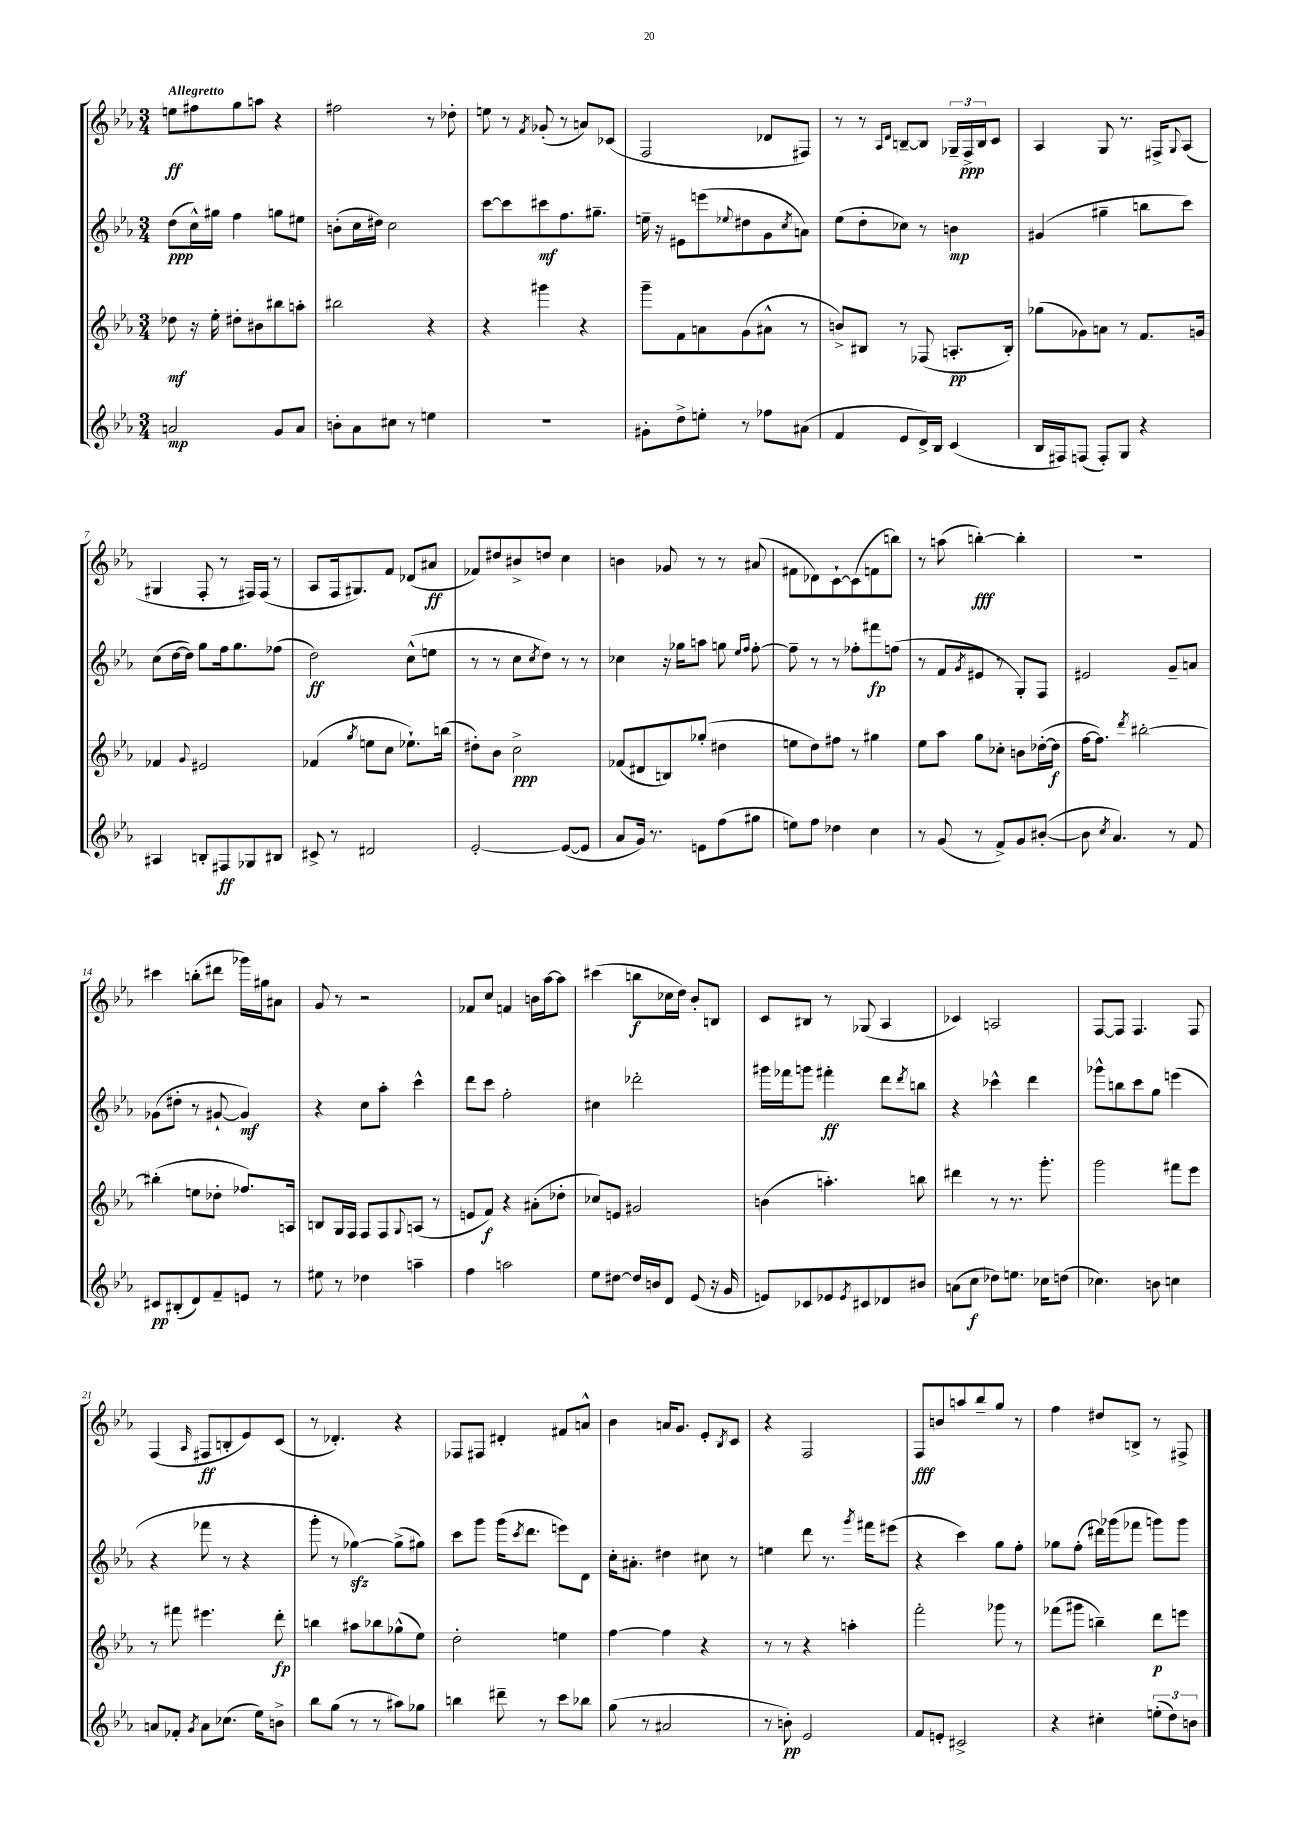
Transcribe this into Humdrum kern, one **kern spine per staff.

**kern	**dynam	**kern	**dynam	**kern	**dynam	**kern	**dynam
*part4	*part4	*part3	*part3	*part2	*part2	*part1	*part1
*staff4	*staff4	*staff3	*staff3	*staff2	*staff2	*staff1	*staff1
*clefG2	*	*clefG2	*	*clefG2	*	*clefG2	*
*k[b-e-a-]	*	*k[b-e-a-]	*	*k[b-e-a-]	*	*k[b-e-a-]	*
*M3/4	*	*M3/4	*	*M3/4	*	*M3/4	*
=1	=1	=1	=1	=1	=1	=1	=1
!	!	!	!	!	!	!LO:TX:a:B:t=Allegretto	!
2an/	mp	8dd-X\	mf	(8dd\L	ppp	8een\L	ff
.	.	16r	.	16cc^^\L)	.	8ff#X\	.
.	.	16ee-'\	.	16gg#X\JJ	.	.	.
.	.	8dd#X'\L	.	4ff\	.	8gg\	.
.	.	8b#X\	.	.	.	8aan\J	.
8g/L	.	8bb#X\	.	8ggn\L	.	4r	.
8a/J	.	8aan'\J	.	8ee#X\J	.	.	.
=2	=2	=2	=2	=2	=2	=2	=2
8bn'\L	.	2bb#X\	.	(8bn'\L	.	2ff#X\	.
8a-\	.	.	.	16cc\L	.	.	.
.	.	.	.	16dd#X\JJ)	.	.	.
8cc#X\J	.	.	.	2cc\	.	.	.
8r	.	.	.	.	.	.	.
4een\	.	4r	.	.	.	8r	.
.	.	.	.	.	.	8dd-X'\	.
=3	=3	=3	=3	=3	=3	=3	=3
2.r	.	4r	.	[8ccc\L	.	8een\	.
.	.	.	.	8ccc\]	.	8r	.
.	.	.	.	.	.	8qf/	.
.	.	4ggg#X\	.	8ccc#X\	mf	(8g-X'/	.
.	.	.	.	8.ff\	.	8r	.
.	.	4r	.	.	.	8an/L)	.
.	.	.	.	8.gg#X~\J	.	.	.
.	.	.	.	.	.	(8c-X/J	.
=4	=4	=4	=4	=4	=4	=4	=4
8g#X'\L	.	8ggg~\L	.	16een~\	.	2F/	.
.	.	.	.	16r	.	.	.
8dd^\	.	8f\	.	8e#X\L	.	.	.
8een'\J	.	8an\	.	(8eeen\	.	.	.
.	.	.	.	8qqee-X/	.	.	.
8r	.	(8g\	.	8dd#X\	.	.	.
8ff-X\L	.	8a#X^^\J	.	8g\	.	8d-X/L	.
.	.	.	.	8qcc/	.	.	.
(8a#X\J	.	8r	.	8an\J)	.	8F#X/J)	.
=5	=5	=5	=5	=5	=5	=5	=5
4f/	.	8bn^/L)	.	(8ee-\L	.	8r	.
.	.	8B#X/J	.	8dd'\	.	8r	.
.	.	.	.	.	.	16qqA-/LL	.
.	.	.	.	.	.	16qqd/JJ	.
8e-/L	.	8r	.	8cc-X\J)	.	[8Bn~/L	.
16d^/L)	.	(8F-X/	.	8r	.	8B/J]	.
16B-/JJ	.	.	.	.	.	.	.
(4c/	.	8.An'/L	pp	4bn\	mp	24G-X~/LL	.
.	.	.	.	.	.	24F^/	ppp
.	.	.	.	.	.	24B/J	.
.	.	.	.	.	.	8c/J	.
.	.	16B#'/Jk)	.	.	.	.	.
=6	=6	=6	=6	=6	=6	=6	=6
16B-/LL	.	(8gg-X\L	.	(4g#X/	.	4A-/	.
16F#X/J)	.	.	.	.	.	.	.
(8Fn/J	.	8g-X\)	.	.	.	.	.
8F'/L)	.	8an\J	.	4gg#X~\	.	8G/	.
8G/J	.	8r	.	.	.	8.r	.
4r	.	8.f/L	.	8bbn\L	.	.	.
.	.	.	.	.	.	16F#X^/KL	.
.	.	.	.	.	.	8qqG/	.
.	.	.	.	8ccc\J)	.	(8A-/J	.
.	.	16gn/Jk	.	.	.	.	.
!!LO:LB:g=z
=7	=7	=7	=7	=7	=7	=7	=7
4A#X/	.	4f-X/	.	(8cc\L	.	4G#X/	.
.	.	.	.	[16dd\L	.	.	.
.	.	.	.	16dd\JJ])	.	.	.
.	.	8qqg/	.	.	.	.	.
8Bn'/L	.	2e#X/	.	8gg\L	.	8F'/	.
8F#X/	ff	.	.	16ff\k	.	8r	.
.	.	.	.	8.gg\	.	.	.
8G-X/	.	.	.	.	.	16F#X/LL)	.
.	.	.	.	.	.	(16F#/JJ	.
8B#X/J	.	.	.	(8ff-X\J	.	8r	.
=8	=8	=8	=8	=8	=8	=8	=8
8c#X^/	.	(4f-X/	.	2dd\)	ff	8A-/L	.
8r	.	.	.	.	.	16F/k	.
.	.	.	.	.	.	8.G#X/)	.
.	.	8qgg/	.	.	.	.	.
2d#X/	.	8een\L	.	.	.	.	.
.	.	8cc\J	.	.	.	8f/J	.
.	.	8.ee-X`\L)	.	(8cc^^\L	.	(8d-X/L	.
.	.	.	.	8een\J	.	8a#X/J	ff
.	.	(16bbn\Jk	.	.	.	.	.
=9	=9	=9	=9	=9	=9	=9	=9
[2e-'/	.	8dd#X'\L)	.	8r	.	8f-X/L)	.
.	.	8b-\J	.	8r	.	8dd#X/	.
.	.	2cc^\	ppp	8cc\L	.	8b#X^/	.
.	.	.	.	8qcc/	.	.	.
.	.	.	.	8dd\J)	.	8ddn/J	.
(8e-/L_	.	.	.	8r	.	4cc\	.
8e-/J]	.	.	.	8r	.	.	.
=10	=10	=10	=10	=10	=10	=10	=10
8a-/L	.	(8f-X/L	.	4cc-X\	.	4bn\	.
16g/Jk)	.	8d#X/	.	.	.	.	.
8.r	.	.	.	.	.	.	.
.	.	8Bn/)	.	16r	.	8g-X/	.
.	.	.	.	16gg-X\KL	.	.	.
8en\L	.	(8gg-X'/J	.	8aan\J	.	8r	.
(8ff\	.	4dd#X\	.	8ggn\	.	8r	.
.	.	.	.	16qqee-/LL	.	.	.
.	.	.	.	16qqff/JJ	.	.	.
8gg#X\J	.	.	.	[8ff'\	.	(8a#X/	.
=11	=11	=11	=11	=11	=11	=11	=11
8een\L)	.	8een\L	.	8ff~\]	.	8f#X\L	.
8ff\J	.	8dd\)	.	8r	.	8d-X\)	.
4dd-X\	.	8ff#X\J	.	8r	.	[8c`\	.
.	.	8r	.	8ff-X'\L	.	(8c\]	.
4cc\	.	4gg#X\	.	8fff#X\	fp	8fn\	.
.	.	.	.	(8ffn\J	.	8bbn\J)	.
=12	=12	=12	=12	=12	=12	=12	=12
8r	.	8ee-\L	.	8r	.	8r	.
(8g/	.	8aa-\J	.	8f/L	.	(8aan\	.
.	.	.	.	8qg/	.	.	.
8r	.	8gg\L	.	8e#X/J	.	[4bbn'\)	fff
8f^/L)	.	8cc-X'\J	.	8r	.	.	.
8g/	.	8bn\L	.	8G'/L)	.	4bb'\]	.
([8b#X'/J	.	([16dd-X'\L	.	8F/J	.	.	.
.	.	16dd-\JJ]	f	.	.	.	.
=13	=13	=13	=13	=13	=13	=13	=13
8b#\]	.	[16ff\KL	.	2e#X/	.	2.r	.
.	.	8.ff\J])	.	.	.	.	.
8qcc/	.	.	.	.	.	.	.
4.a-/)	.	.	.	.	.	.	.
.	.	8qddd/	.	.	.	.	.
.	.	[2bb#X'\	.	.	.	.	.
8r	.	.	.	8g~/L	.	.	.
8f/	.	.	.	8an/J	.	.	.
!!LO:LB:g=z
=14	=14	=14	=14	=14	=14	=14	=14
8c#X/L	pp	(4bb#X'\]	.	(8g-X\L	.	4ccc#X\	.
(8B#X'/	.	.	.	8dd#X'\J	.	.	.
8d/)	.	8een\L	.	8r	.	(8bbn'\L	.
8f~/	.	8dd-X'\J	.	[8g#X`/	.	8ddd#X\J	.
8en/J	.	8.ff-X/L)	.	4g#/])	mf	16ggg-X\LL)	.
.	.	.	.	.	.	16gg#X\J	.
8r	.	.	.	.	.	8a#X\J	.
.	.	16An/Jk	.	.	.	.	.
=15	=15	=15	=15	=15	=15	=15	=15
8ee#X\	.	8Bn/L	.	4r	.	8g/	.
8r	.	16G/L	.	.	.	8r	.
.	.	16F/JJ	.	.	.	.	.
4dd-X\	.	8F/L	.	8cc\L	.	2r	.
.	.	8F/	.	8aa-'\J	.	.	.
.	.	8qqG/	.	.	.	.	.
4aan~\	.	(8An/J	.	4ccc^^\	.	.	.
.	.	8r	.	.	.	.	.
=16	=16	=16	=16	=16	=16	=16	=16
4ff\	.	8en/L	.	8ddd\L	.	8f-X/L	.
.	.	8f/J)	f	8ccc\J	.	8cc/J	.
2aan\	.	4r	.	2ff'\	.	4fn/	.
.	.	(8a#X'\L	.	.	.	16bn\LL	.
.	.	.	.	.	.	[16aa-\J	.
.	.	8dd-X'\J	.	.	.	8aa-\J]	.
=17	=17	=17	=17	=17	=17	=17	=17
8ee-\L	.	8cc-X/L)	.	4cc#X\	.	(4ccc#X\	.
[8dd#X\J	.	8en/J	.	.	.	.	.
16dd#/LL]	.	2g#X/	.	2ddd-X'\	.	8bbn\L	f
16bn/J	.	.	.	.	.	.	.
8d/J	.	.	.	.	.	16cc-X\L	.
.	.	.	.	.	.	16dd\JJ)	.
(8e-/	.	.	.	.	.	8b-'/L	.
16r	.	.	.	.	.	8Bn/J	.
16g/	.	.	.	.	.	.	.
=18	=18	=18	=18	=18	=18	=18	=18
8en/L)	.	(4bn\	.	16ggg#X\LL	.	8c/L	.
.	.	.	.	16fff-X\J	.	.	.
8c-X/	.	.	.	8gggn\J	.	8B#X/J	.
8e-X/	.	4.aan'\)	.	4fff#X'\	ff	8r	.
8qe-/	.	.	.	.	.	.	.
8c#X/	.	.	.	.	.	(8G-X/	.
8d-X/	.	.	.	8ddd\L	.	4A-/	.
.	.	.	.	8qddd/	.	.	.
8b#X/J	.	8bbn\	.	8bbn\J	.	.	.
=19	=19	=19	=19	=19	=19	=19	=19
(8an\L	.	4ddd#X\	.	4r	.	4c-X/)	.
8cc\J	f	.	.	.	.	.	.
8dd-X\L)	.	8r	.	4ccc-X^^\	.	2An/	.
8.een\J	.	8.r	.	.	.	.	.
.	.	.	.	4ddd\	.	.	.
16cc-X\KL	.	8.ggg'\	.	.	.	.	.
(8ddn\J	.	.	.	.	.	.	.
=20	=20	=20	=20	=20	=20	=20	=20
4.cc-X\)	.	2ggg\	.	8ggg-X^^\L	.	[8F/L	.
.	.	.	.	8bbn\	.	8F/J]	.
.	.	.	.	8ccc\	.	4.F/	.
8bn\	.	.	.	8gg\J	.	.	.
4ccn\	.	8fff#X\L	.	(4eeen\	.	.	.
.	.	8eee-\J	.	.	.	8F/	.
!!LO:LB:g=z
=21	=21	=21	=21	=21	=21	=21	=21
8an/L	.	8r	.	4r	.	(4F/	.
8f-X'/J	.	8fff#X\	.	.	.	.	.
8qg/	.	.	.	.	.	16qqA-/	.
8a\L	.	4.eee#X\	.	8fff-X\	.	8F#X/L	ff
(8.cc-X\J	.	.	.	8r	.	8Bn'/	.
.	.	.	.	4r	.	8e-/)	.
16ee-\KL)	.	.	.	.	.	.	.
8bn^\J	.	8ddd'\	fp	.	.	(8c/J	.
=22	=22	=22	=22	=22	=22	=22	=22
8bb-\L	.	4bbn\	.	8ggg'\	.	8r	.
(8gg\J	.	.	.	8r	.	4.d-X'/)	.
8r	.	8aa#X\L	.	[4gg-Xzz\)	.	.	.
8r	.	8bb-X\	.	.	.	.	.
8aa#X\L)	.	(8gg-X^^\	.	(8gg-^\L]	.	4r	.
8gg-X\J	.	8ee-\J)	.	8gg#X\J)	.	.	.
=23	=23	=23	=23	=23	=23	=23	=23
4bbn\	.	2dd'\	.	8ccc\L	.	8F-X/L	.
.	.	.	.	8ggg\J	.	8F#X/J	.
8ddd#X~\	.	.	.	(16ggg\KL	.	4d#X'/	.
.	.	.	.	8qccc/	.	.	.
.	.	.	.	8.ddd\J	.	.	.
8r	.	.	.	.	.	.	.
8ccc\L	.	4een\	.	8eeen\L)	.	8f#X/L	.
8bb-X\J	.	.	.	8d\J	.	8an^^/J	.
=24	=24	=24	=24	=24	=24	=24	=24
(8gg\	.	[4ff\	.	16cc'\KL	.	4b-\	.
.	.	.	.	8.a#X'\J	.	.	.
8r	.	.	.	.	.	.	.
2a#X/	.	4ff\]	.	4dd#X\	.	16an/KL	.
.	.	.	.	.	.	8.g/J	.
.	.	4r	.	8cc#X\	.	8e-'/L	.
.	.	.	.	.	.	8qB-/	.
.	.	.	.	8r	.	8c/J	.
=25	=25	=25	=25	=25	=25	=25	=25
8r	.	8r	.	4een\	.	4r	.
8bn'\)	pp	8r	.	.	.	.	.
2e-/	.	4r	.	8ddd\	.	2F/	.
.	.	.	.	8.r	.	.	.
.	.	4aan'\	.	.	.	.	.
.	.	.	.	8qggg/	.	.	.
.	.	.	.	16fff#X\KL	.	.	.
.	.	.	.	(8eee#X\J	.	.	.
=26	=26	=26	=26	=26	=26	=26	=26
8f/L	.	2fff'\	.	4r	.	8F/L	fff
8en'/J	.	.	.	.	.	8bn/	.
2c#X^/	.	.	.	4ccc\)	.	8aan/	.
.	.	.	.	.	.	8bb-~/	.
.	.	8ggg-X\	.	8gg\L	.	8gg/J	.
.	.	8r	.	8ff'\J	.	8r	.
=27	=27	=27	=27	=27	=27	=27	=27
4r	.	(8fff-X\L	.	8gg-X\L	.	4ff\	.
.	.	8ggg#X\J	.	(8ff'\J	.	.	.
4cc#X'\	.	4bbn~\)	.	16ddd#X\LL)	.	8dd#X/L	.
.	.	.	.	(16ggg-X\J	.	.	.
.	.	.	.	8fff-X\J	.	8Bn^/J	.
(12een'\L	.	8ddd\L	p	8gggn\L)	.	8r	.
12dd\)	.	.	.	.	.	.	.
.	.	8eeen\J	.	8ggg\J	.	8F#X^/	.
12bn\J	.	.	.	.	.	.	.
==	==	==	==	==	==	==	==
*-	*-	*-	*-	*-	*-	*-	*-
